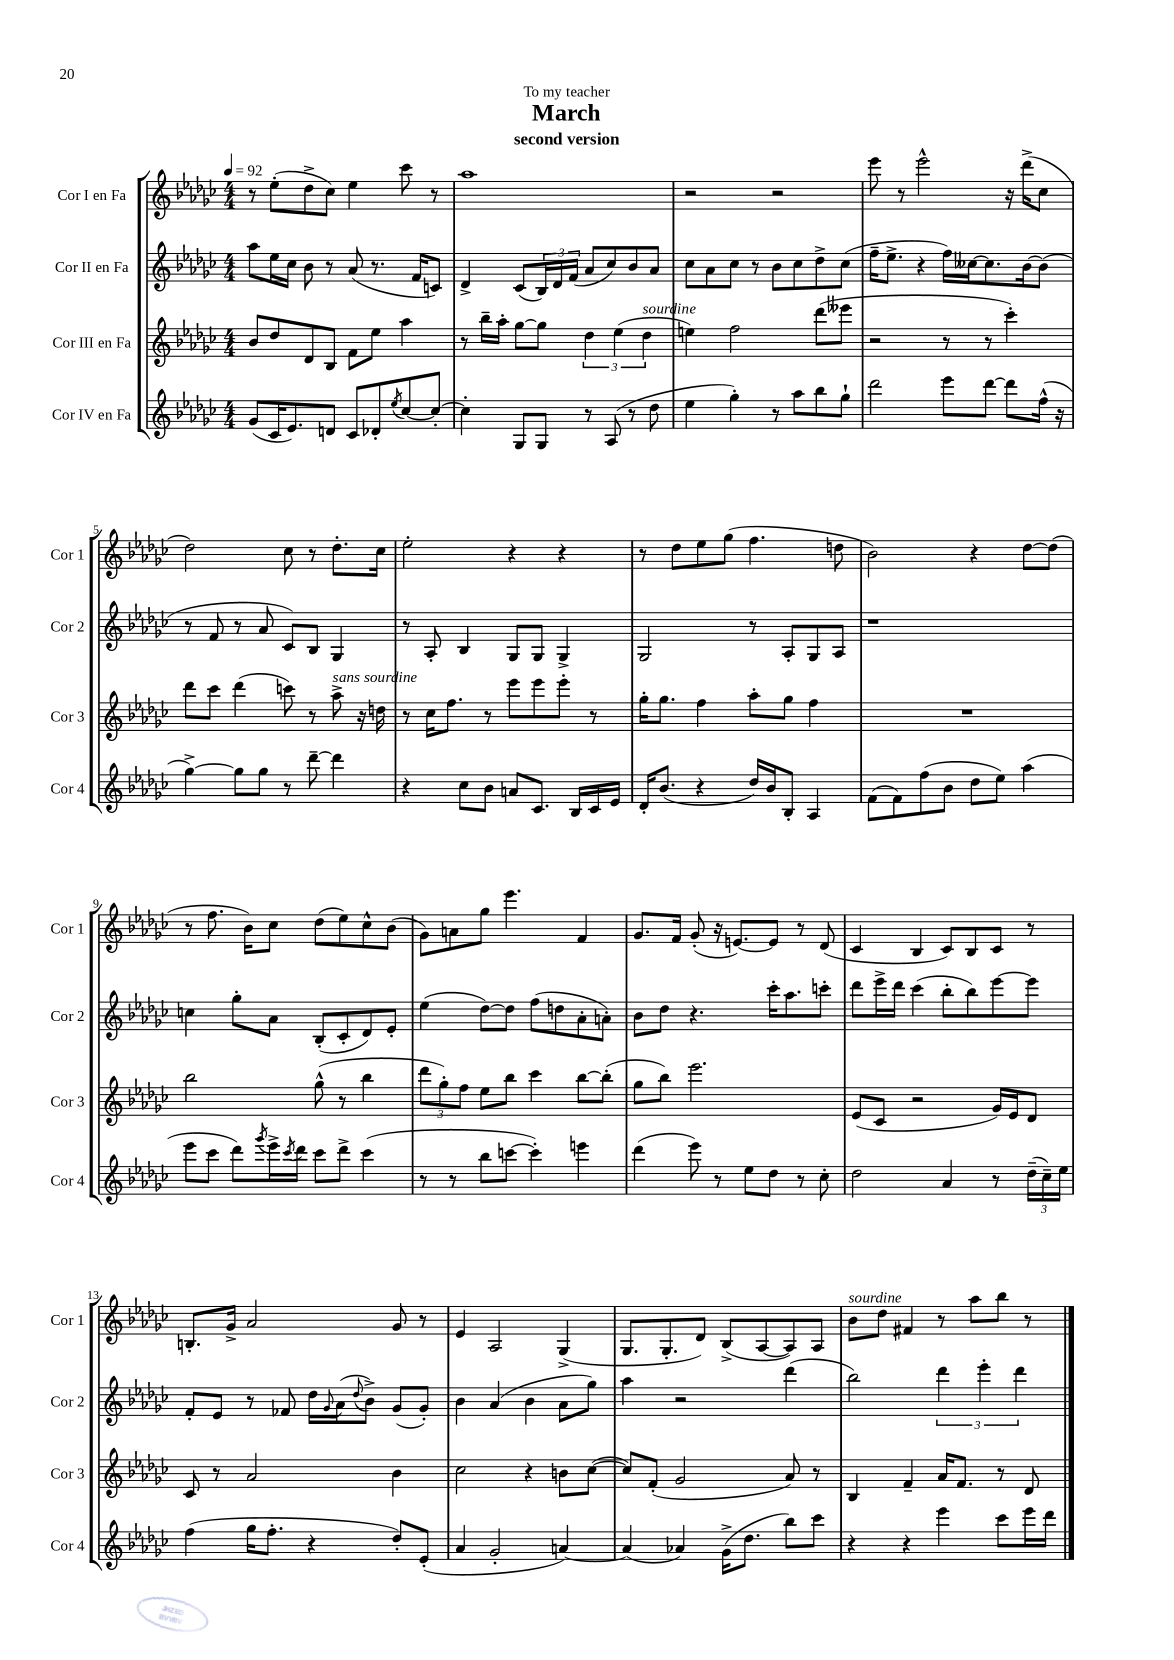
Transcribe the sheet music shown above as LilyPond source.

\header { title = "March" subtitle = "second version" dedication = "To my teacher" }
<<
\new StaffGroup <<
\new Staff = "s0" \with { instrumentName = "Cor I en Fa" shortInstrumentName = "Cor 1" } {
    \clef treble \key ges \major \numericTimeSignature \time 4/4 \tempo 4 = 92
    r8 ees''8-.( des''8-> ces''8) ees''4 ces'''8 r8 |
    aes''1 |
    r2 r2 |
    ees'''8 r8 ees'''2-^ r16 des'''16->( ces''8 |
    des''2) ces''8 r8 des''8.-. ces''16 |
    ees''2-. r4 r4 |
    r8 des''8 ees''8 ges''8( f''4. d''8 |
    bes'2) r4 des''8~ des''8( |
    r8 f''8. bes'16) ces''8 des''8( ees''8) ces''8-^ bes'8( |
    ges'8) a'8 ges''8 ees'''4. f'4 |
    ges'8. f'16 ges'8-.( r16 e'8.~) e'8 r8 des'8( |
    ces'4 bes4 ces'8) bes8 ces'8 r8 |
    b8.-. ges'16-> aes'2 ges'8 r8 |
    ees'4 aes2 ges4->( |
    ges8. ges8.-. des'8) bes8->( aes8~ aes8) aes8 |
    bes'8^\markup { \italic "sourdine" } des''8 fis'4 r8 aes''8 bes''8 r8 \bar "|." |
}
\new Staff = "s1" \with { instrumentName = "Cor II en Fa" shortInstrumentName = "Cor 2" } {
    \clef treble \key ges \major \numericTimeSignature \time 4/4
    aes''8 ees''16 ces''16 bes'8 r8 aes'8( r8. f'16 c'8) |
    des'4-> ces'8( \tuplet 3/2 { bes16) des'16 f'16( } aes'8 ces''8) bes'8 aes'8 |
    ces''8 aes'8 ces''8 r8 bes'8 ces''8 des''8-> ces''8( |
    f''16-- ees''8.-> r4 f''16) ceses''16~ ceses''8. bes'16~ bes'8( |
    r8 f'8 r8 aes'8 ces'8) bes8 ges4 |
    r8 aes8-. bes4 ges8 ges8 ges4-> |
    ges2 r8 aes8-. ges8 aes8 |
    r1 |
    c''4 ges''8-. aes'8 bes8-.( ces'8-. des'8) ees'8-. |
    ees''4( des''8~) des''8 f''8( d''8 aes'8-. a'8-.) |
    bes'8 des''8 r4. ces'''16-. aes''8. c'''8-. |
    des'''8 ees'''16-> des'''16 ces'''4( bes''8-. bes''8) ees'''8~ ees'''8 |
    f'8-. ees'8 r8 fes'8 des''16 \appoggiatura { ges'8 } aes'16( \appoggiatura { des''8 } bes'8->) ges'8( ges'8-.) |
    bes'4 aes'4( bes'4 aes'8 ges''8) |
    aes''4 r2 des'''4( |
    bes''2) \tuplet 3/2 { des'''4 ees'''4-. des'''4 } \bar "|." |
}
\new Staff = "s2" \with { instrumentName = "Cor III en Fa" shortInstrumentName = "Cor 3" } {
    \clef treble \key ges \major \numericTimeSignature \time 4/4
    bes'8 des''8 des'8 bes8 f'8 ees''8 aes''4 |
    r8 bes''16-- aes''16-. ges''8~ ges''8 \tuplet 3/2 { des''4 ees''4( des''4^\markup { \italic "sourdine" } } |
    e''4) f''2 des'''8( eeses'''8 |
    r2 r8 r8 ces'''4-.) |
    des'''8 ces'''8 des'''4( c'''8) r8 aes''8->^\markup { \italic "sans sourdine" } r16 d''16 |
    r8 ces''16 f''8. r8 ees'''8 ees'''8 ees'''8-. r8 |
    ges''16-. ges''8. f''4 aes''8-. ges''8 f''4 |
    R1 |
    bes''2 ges''8-^( r8 bes''4 |
    \tuplet 3/2 { des'''8 ges''8-.) f''8 } ees''8 bes''8 ces'''4 bes''8~ bes''8-.( |
    ges''8 bes''8) ees'''2. |
    ees'8( ces'8 r2 ges'16) ees'16 des'8 |
    ces'8 r8 aes'2 bes'4 |
    ces''2 r4 b'8 ces''8~( |
    ces''8) f'8-.( ges'2 aes'8) r8 |
    bes4 f'4-- aes'16 f'8. r8 des'8 \bar "|." |
}
\new Staff = "s3" \with { instrumentName = "Cor IV en Fa" shortInstrumentName = "Cor 4" } {
    \clef treble \key ges \major \numericTimeSignature \time 4/4
    ges'8( ces'16 ees'8.) d'8 ces'8 des'8-. \acciaccatura { ees''8 } ces''8~ ces''8~-. |
    ces''4-. ges8 ges8 r8 aes8( r8 des''8 |
    ees''4 ges''4-.) r8 aes''8 bes''8 ges''8-! |
    des'''2 ees'''8 des'''8~ des'''8 f''16-^( r16 |
    ges''4~->) ges''8 ges''8 r8 des'''8~-- des'''4 |
    r4 ces''8 bes'8 a'8 ces'8. bes16 ces'16 ees'16 |
    des'16-. bes'8.( r4 des''16) bes'16 bes8-. aes4 |
    f'8( f'8) f''8( bes'8 des''8 ees''8) aes''4( |
    ees'''8 ces'''8 des'''8) \acciaccatura { ges'''8 } ees'''16-> \acciaccatura { ces'''8 } des'''16 ces'''8 des'''8-> ces'''4( |
    r8 r8 bes''8 c'''8~ c'''4-.) e'''4 |
    des'''4( ees'''8) r8 ees''8 des''8 r8 ces''8-. |
    des''2 aes'4 r8 \tuplet 3/2 { des''16--( ces''16--) ees''16 } |
    f''4( ges''16 f''8.-. r4 des''8-.) ees'8-.( |
    aes'4 ges'2-. a'4~) |
    a'4( aes'4) ges'16->( des''8. bes''8) ces'''8 |
    r4 r4 ees'''4 ces'''8 ees'''16 des'''16 \bar "|." |
}
>>
>>
